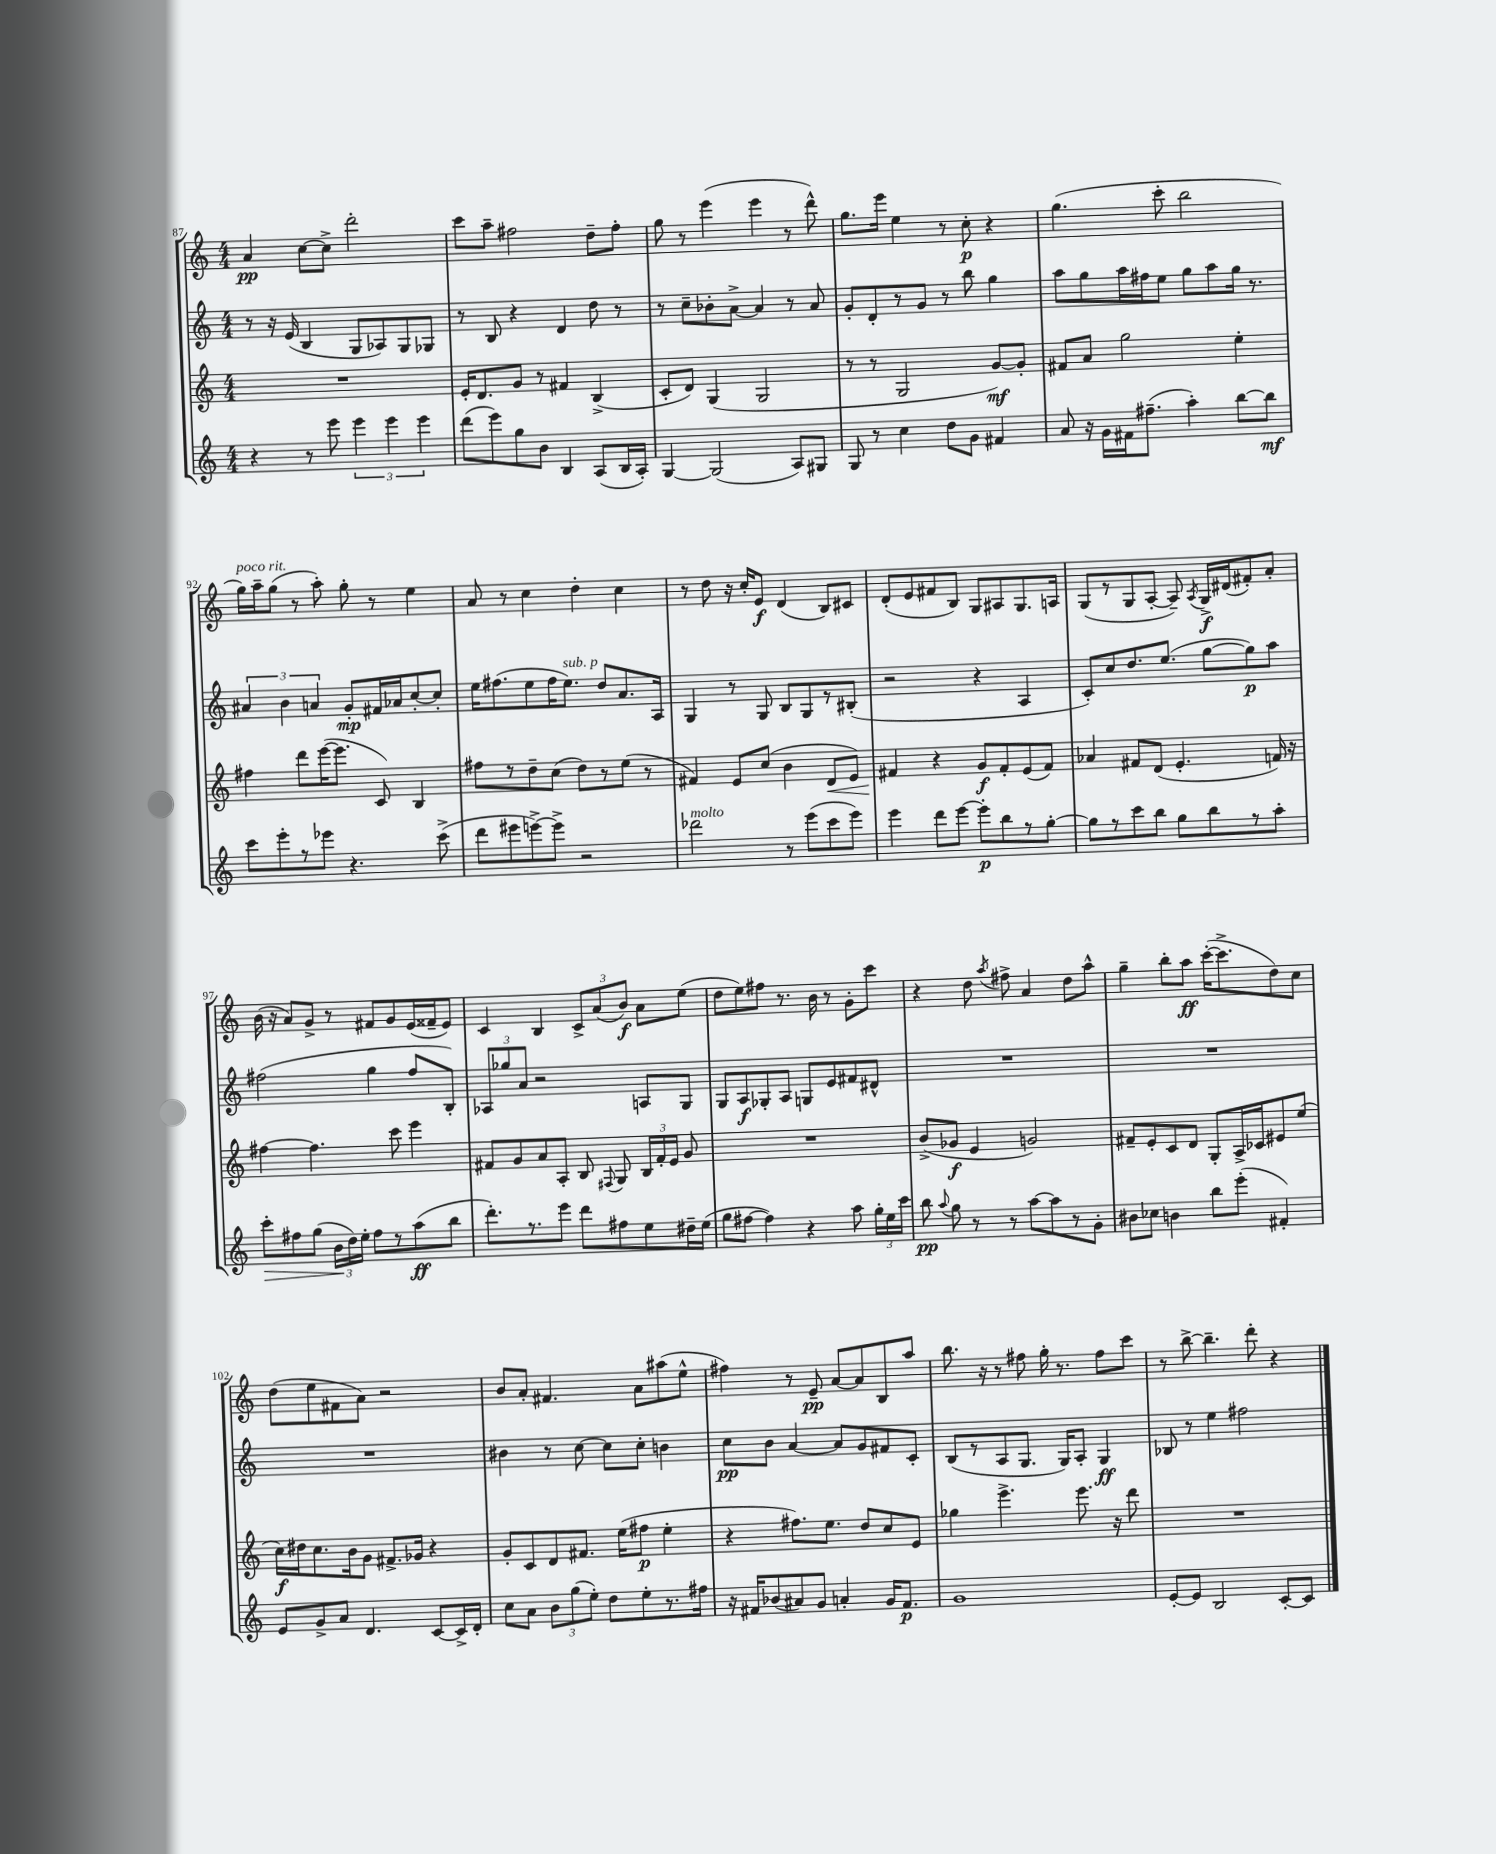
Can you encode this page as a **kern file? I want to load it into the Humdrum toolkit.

**kern	**kern	**kern	**kern
*staff4	*staff3	*staff2	*staff1
*clefG2	*clefG2	*clefG2	*clefG2
*k[]	*k[]	*k[]	*k[]
*M4/4	*M4/4	*M4/4	*M4/4
4r	1r	8r	4a
.	.	16r	.
.	.	(16e	.
8r	.	4B	[8cc
8eee	.	.	8cc^]
6eee	.	8G	2ddd'
.	.	8A-)	.
6eee	.	.	.
.	.	8G	.
6eee	.	.	.
.	.	8G-	.
=	=	=	=
(8ddd	16e'	8r	8ccc
.	8.d	.	.
8eee)	.	8B	8aa~
8gg	8g	4r	2ff#
8b	8r	.	.
4B	4f#	4d	.
(8A	(4B^	8dd	8dd~
16B	.	8r	8ff#'
16A')	.	.	.
=	=	=	=
[4G	8c'	8r	8gg
.	8d)	8cc~	8r
(2G]	(4G	8b-'	(4eee
.	.	[8a^	.
.	2G	4a]	4eee
8A)	.	8r	8r
8G#	.	8a	8ddd^^)
=	=	=	=
8G	8r	8g'	8.gg
8r	8r	8d'	.
.	.	.	16eee
4cc	2G	8r	4ee
.	.	8g	.
8dd	.	8r	8r
8g	.	8bb	8cc'
4f#	[8g)	4gg	4r
.	8g']	.	.
=	=	=	=
8a	8f#	8aa	(4.gg
16r	8a	8gg	.
16g	.	.	.
16f#	2gg	16aa	.
(8.ff#~	.	16ff#	.
.	.	8ee	8ccc'
4aa')	.	8gg	2bb
.	.	8aa	.
[8bb	4ee'	16gg	.
.	.	8.r	.
8bb]	.	.	.
=	=	=	=
8ccc	4ff#	6a#	16gg)
.	.	.	16aa~
8eee'	.	.	(8gg
.	.	6b	.
8r	8ddd	.	8r
.	.	6a	.
8eee-	([16eee	.	8aa')
.	8.eee]	.	.
4.r	.	8g'	8gg'
.	8c)	16f#	8r
.	.	16a-	.
.	4B	[8cc'	4ee
(8ccc^	.	8cc']	.
=	=	=	=
8ddd	8ff#	16ee	8a
.	.	(8.ff#	.
8eee#	8r	.	8r
[8eee^)	8dd~	8ee	4cc
8eee^]	(8cc	16ff#	.
.	.	8.ee)	.
2r	8dd)	.	4dd'
.	8r	8dd	.
.	(8ee	8.a	4cc
.	8r	.	.
.	.	16A	.
=	=	=	=
2ddd-	4f#)	4G	8r
.	.	.	8dd
.	8e	8r	16r
.	.	.	16cc'
.	(8cc	8G	8e
8r	4b	8B	(4d
(8eee	.	8G	.
8ccc	8d	8r	8B)
8eee)	8e)	(8B#'	8c#
=	=	=	=
4eee	4f#	2r	(8d'
.	.	.	8e
8ddd	4r	.	8f#
[8eee	.	.	8B)
8eee']	8g	4r	8G
8bb	8f#'	.	8A#
8r	(8e	4A	8.G
[8gg'	8f#)	.	.
.	.	.	16A
=	=	=	=
8gg]	4a-	8c')	(8G
8r	.	8cc	8r
8ccc	8f#	8.dd	8G
8bb	(8d	.	[8A'
.	.	(8.ee	.
8gg	4.e'	.	8A~])
.	.	.	8qA
8bb	.	[8gg	16G^
.	.	.	(16d#
8r	.	8gg])	8f#')
8aa'	16f)	8aa	8a'
.	16r	.	.
=	=	=	=
8ccc'	[4ff#	(2ff#	(16b
.	.	.	16r
8ff#	.	.	8a)
(8gg	4.ff#]	.	8g^
24b	.	.	8r
24dd)	.	.	.
24ee'	.	.	.
8ff#	.	4gg	8f#
8r	8ccc	.	8g
(8aa	4eee	8ff#	(16e
.	.	.	16f##~
8bb	.	8B')	8e)
=	=	=	=
8.ddd')	8f#	12A-	4c
.	.	12gg-	.
.	8g	.	.
.	.	12a	.
8.r	.	.	.
.	8a	2r	4B
8eee	8A'	.	.
8ddd	8B	.	12c^
.	.	.	(12a
.	8qqF#	.	.
8ff#	8G	.	.
.	.	.	12b)
8ee	24B	8A	8a
.	24f#'	.	.
.	24e	.	.
16dd#~	8g	8G	(8ee
(16ee	.	.	.
=	=	=	=
8gg	1r	8G	8dd
[8ff#	.	8A	8ee)
4ff#])	.	8G-'	8ff#
.	.	8A	8.r
4r	.	8G	.
.	.	.	16b
.	.	8e	8r
8aa	.	8f#	8g'
24gg'	.	8d#^^	8ccc
24ee	.	.	.
24ccc	.	.	.
=	=	=	=
8bb	(8b^	1r	4r
8qqaa	.	.	.
8gg	8g-	.	.
8r	4e	.	8dd
.	.	.	8qaa
8r	.	.	8ff#^
[8aa	2g)	.	4a
8aa]	.	.	.
8r	.	.	8dd
8g'	.	.	8aa^^
=	=	=	=
8b#	8f#~	1r	4gg~
8cc-	8e'	.	.
4b	8c	.	8bb'
.	8d	.	8aa
8bb	8G'	.	([16ccc'
.	.	.	8.ccc^]
(8eee'	16A^	.	.
.	16c-	.	.
4f#')	8e#	.	8dd)
.	(8ee	.	8cc
=	=	=	=
8e	16cc)	1r	(8dd
.	16dd#	.	.
8g^	8.cc	.	8ee
8a	.	.	8f#
.	16b	.	.
4.d	8g	.	8a)
.	8.f#^	.	2r
.	16g-	.	.
[8c	4r	.	.
16c^]	.	.	.
16d'	.	.	.
=	=	=	=
8cc	8g'	4b#	8b
8a	8c	.	8a'
12b	8d	8r	4.f#
(12gg	.	.	.
.	8.f#	[8cc	.
12ee')	.	.	.
8dd	.	8cc]	.
.	(16ee	.	.
8ee'	8ff#	8cc'	8a
8.r	4ee'	4b	(8aa#
.	.	.	8ee^^
16ff#	.	.	.
=	=	=	=
16r	4r	8cc	4ff#)
16f#	.	.	.
(8b-	.	8b	.
8a#)	8.ff#)	[4a	8r
8g	.	.	8e~
.	8.ee	.	.
4a'	.	8a]	[8a
.	8dd	8g	8a]
16g	8cc	8f#	8B
8.f#	.	.	.
.	8e	8c'	8aa
=	=	=	=
1g	4gg-	(8B	8.bb
.	.	8r	.
.	.	.	16r
.	4.eee^	8A	8r
.	.	8.G	8ff#
.	.	.	16gg'
.	.	16G)	8.r
.	8.eee	8A'	.
.	.	4G	8ff#
.	16r	.	.
.	8ddd	.	8ccc
=	=	=	=
[8e'	1r	8B-	8r
8e]	.	8r	[8bb^
2B	.	4ee	4.bb~]
.	.	2ff#	.
.	.	.	8ddd'
[8c'	.	.	4r
8c]	.	.	.
==	==	==	==
*-	*-	*-	*-
